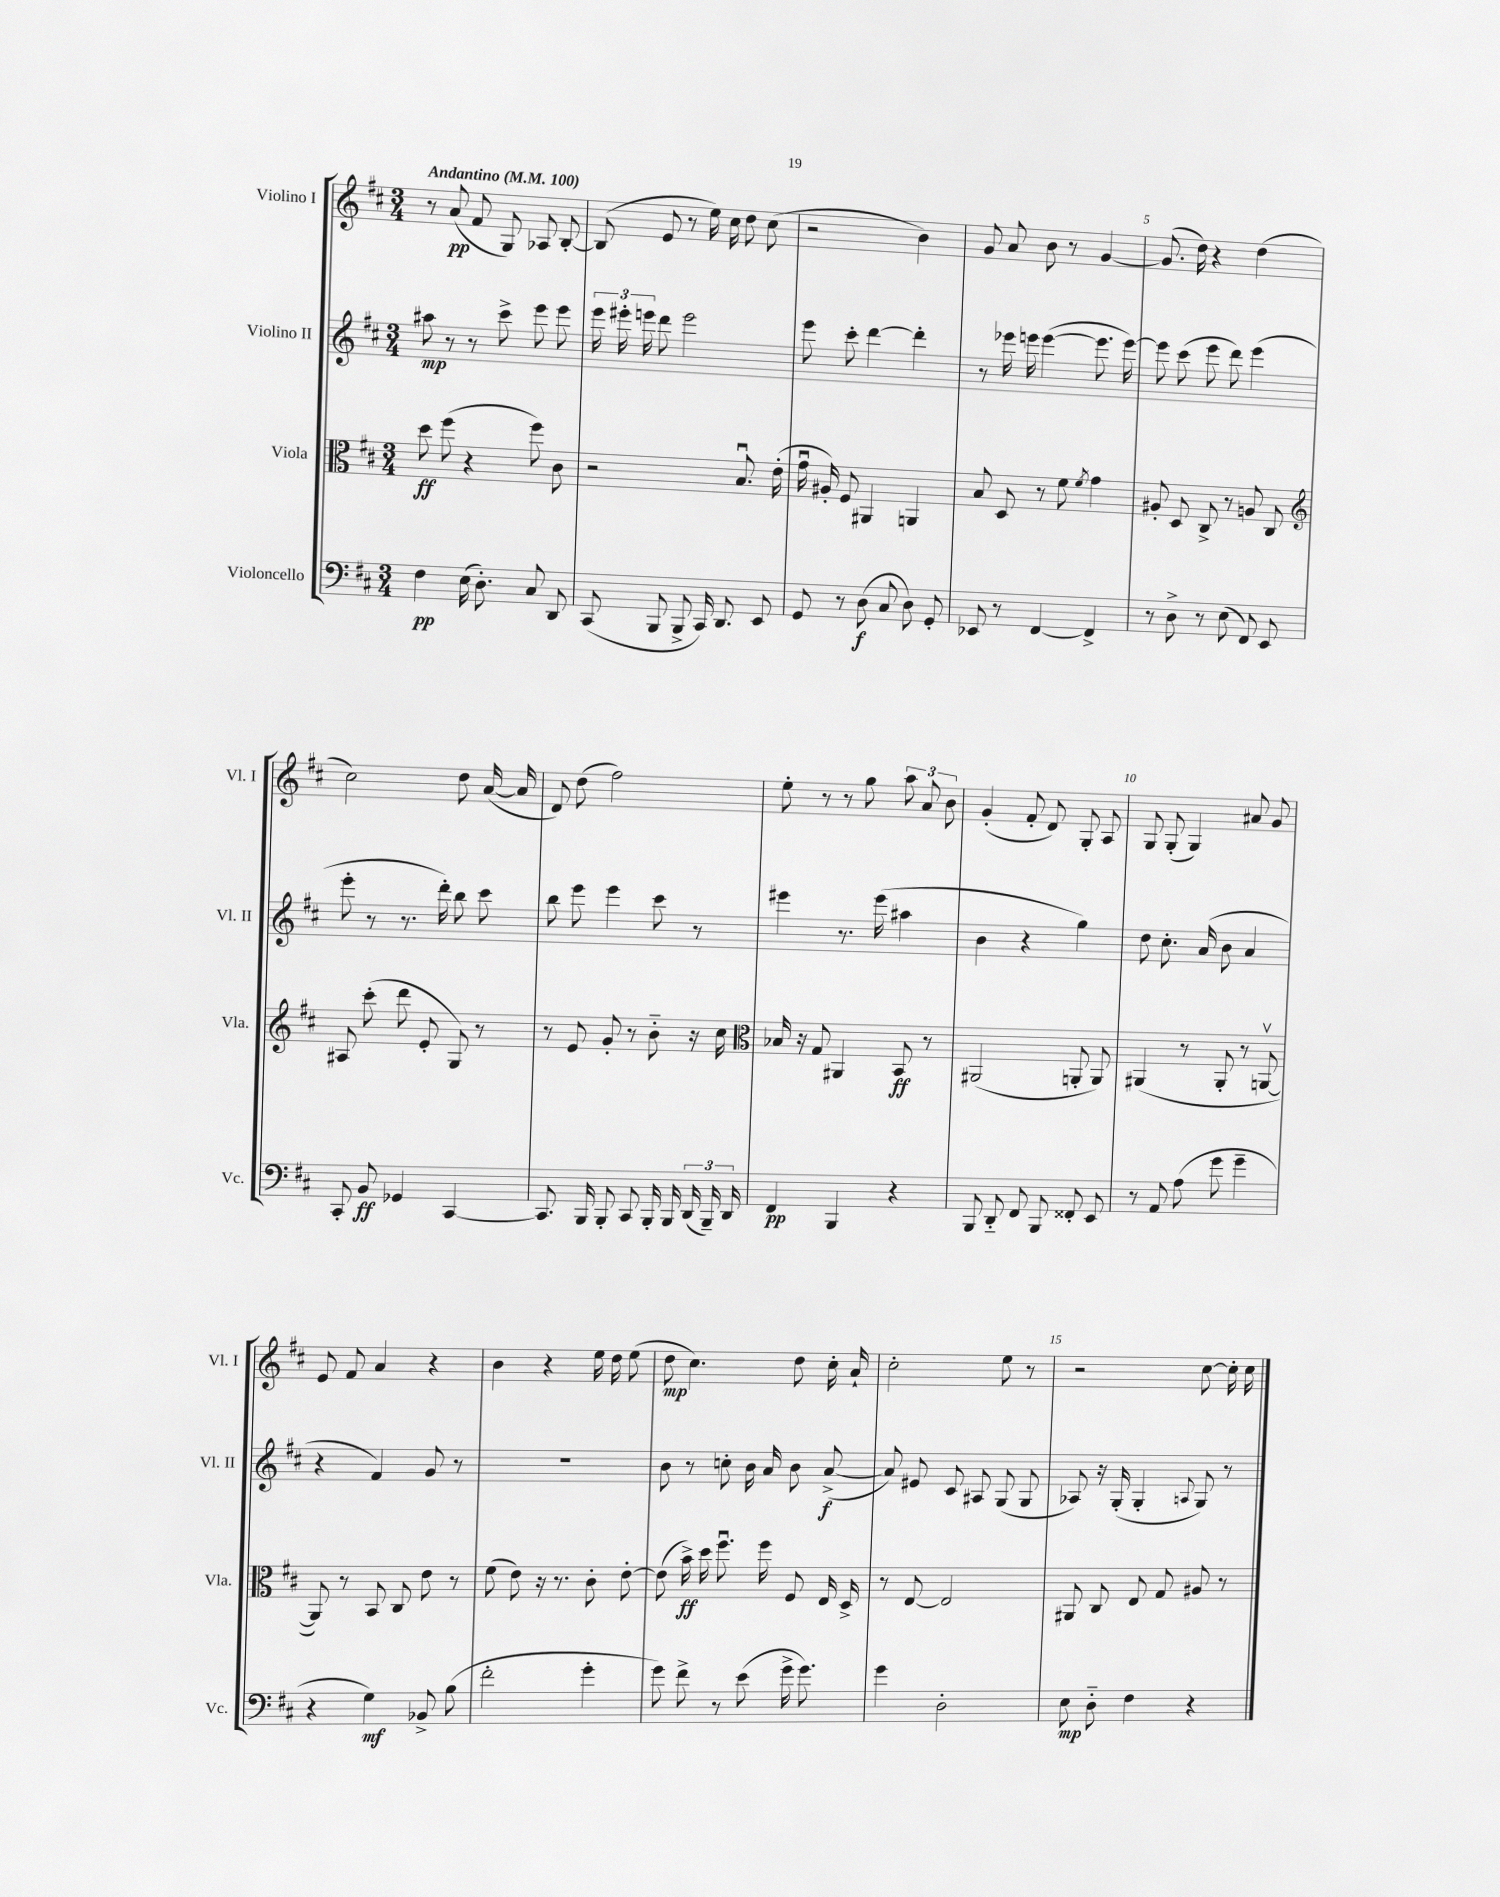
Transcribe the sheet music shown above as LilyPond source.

<<
\new StaffGroup <<
\new Staff = "s0" \with { instrumentName = "Violino I" shortInstrumentName = "Vl. I" } {
    \clef treble \key d \major \numericTimeSignature \time 3/4 \tempo "Andantino" 4 = 100
    \autoBeamOff r8 a'8\pp( fis'8 g8) aes8 b8~-. |
    b8( e'8 r8 e''16) cis''16 d''8 cis''8( |
    r2 b'4) |
    g'8 a'8 b'8 r8 g'4~ |
    g'8.( d''16) r4 d''4( |
    cis''2) d''8 a'16~( a'16 |
    d'8) d''8( fis''2) |
    e''8-. r8 r8 g''8 \tuplet 3/2 { a''8 a'8 b'8 } |
    g'4-.( fis'8-. d'8) g8-. a8 |
    g8 g8-.( g4) ais'8 g'8 |
    e'8 fis'8 a'4 r4 |
    b'4 r4 e''16 d''16 e''8( |
    d''8\mp cis''4.) d''8 cis''16-. a'16-! |
    cis''2-. e''8 r8 |
    r2 cis''8~ cis''16-. cis''16 \bar "|." |
}
\new Staff = "s1" \with { instrumentName = "Violino II" shortInstrumentName = "Vl. II" } {
    \clef treble \key d \major \numericTimeSignature \time 3/4
    \autoBeamOff ais''8\mp r8 r8 cis'''8-> e'''8 e'''8 |
    \tuplet 3/2 { e'''16 eis'''16-. e'''16 } d'''8 e'''2 |
    e'''8 cis'''8-. d'''4~ d'''4-. |
    r8 ees'''16 e'''16 e'''4~( e'''8. e'''16~) |
    e'''8 cis'''8( e'''8 d'''8) e'''4( |
    e'''8-. r8 r8. d'''16-.) b''8 cis'''8 |
    b''8 e'''8 e'''4 cis'''8 r8 |
    eis'''4 r8. eis'''16( ais''4 |
    b'4 r4 g''4) |
    d''8 cis''8.-. a'16( b'8 a'4 |
    r4 fis'4) g'8 r8 |
    R2. |
    b'8 r8 c''8-. b'16 a'16 b'8 a'8~->\f( |
    a'8) eis'8 cis'8 ais8 g8( g8 |
    aes8) r16 g16-.( g4-. \appoggiatura { a8 } g8) r8 \bar "|." |
}
\new Staff = "s2" \with { instrumentName = "Viola" shortInstrumentName = "Vla." } {
    \clef alto \key d \major \numericTimeSignature \time 3/4
    \autoBeamOff d''8\ff fis''8( r4 fis''8) cis'8 |
    r2 b8.\downbow e'16-.( |
    g'16\downbow ais16-.) fis8 ais,4 a,4 |
    b8 d8 r8 fis'8 \acciaccatura { fis'8 } g'4 |
    ais8-. d8 cis8-> r8 a8 cis8 |
    \clef treble ais8 cis'''8-.( d'''8 e'8-. g8) r8 |
    r8 e'8 g'8-. r8 b'8-_ r16 cis''16 |
    \clef alto bes16 r16 g8 ais,4 b,8\ff r8 |
    ais,2( a,8-. a,8) |
    ais,4( r8 ais,8-. r8 a,8~\upbow |
    a,8) r8 b,8 cis8 e'8 r8 |
    fis'8( e'8) r16 r8. cis'8-. e'8~-. |
    e'8( b'16->\ff) d''16 fis''8.\downbow fis''16 fis8 e16 d16-> |
    r8 e8~ e2 |
    ais,8 cis8 e8 g8 ais8 r8 \bar "|." |
}
\new Staff = "s3" \with { instrumentName = "Violoncello" shortInstrumentName = "Vc." } {
    \clef bass \key d \major \numericTimeSignature \time 3/4
    \autoBeamOff fis4\pp e16( d8.-.) cis8 d,8 |
    cis,8( b,,8 b,,8-> cis,16) d,8. e,8 |
    g,8 r8 d8\f( cis8 d8) g,8-. |
    ees,8 r8 fis,4~ fis,4-> |
    r8 d8-> r8 e8( fis,8) e,8 |
    cis,8-. b,8\ff ges,4 cis,4~ |
    cis,8. b,,16 b,,8-. cis,8 b,,16-. b,,16 \tuplet 3/2 { d,16( b,,16--) d,16 } |
    fis,4\pp b,,4 r4 |
    b,,8 d,8-_ fis,8 b,,8 fisis,8-. e,8 |
    r8 a,8 a8( g'8 g'4-- |
    r4 g4\mf) bes,8-> b8( |
    fis'2-. g'4-. |
    g'8) fis'8-> r8 e'8( g'16-> g'8.) |
    g'4 d2-. |
    e8\mp d8-_ fis4 r4 \bar "|." |
}
>>
>>
\layout { \context { \Score \override BarNumber.break-visibility = ##(#f #t #t) barNumberVisibility = #(every-nth-bar-number-visible 5) } }
